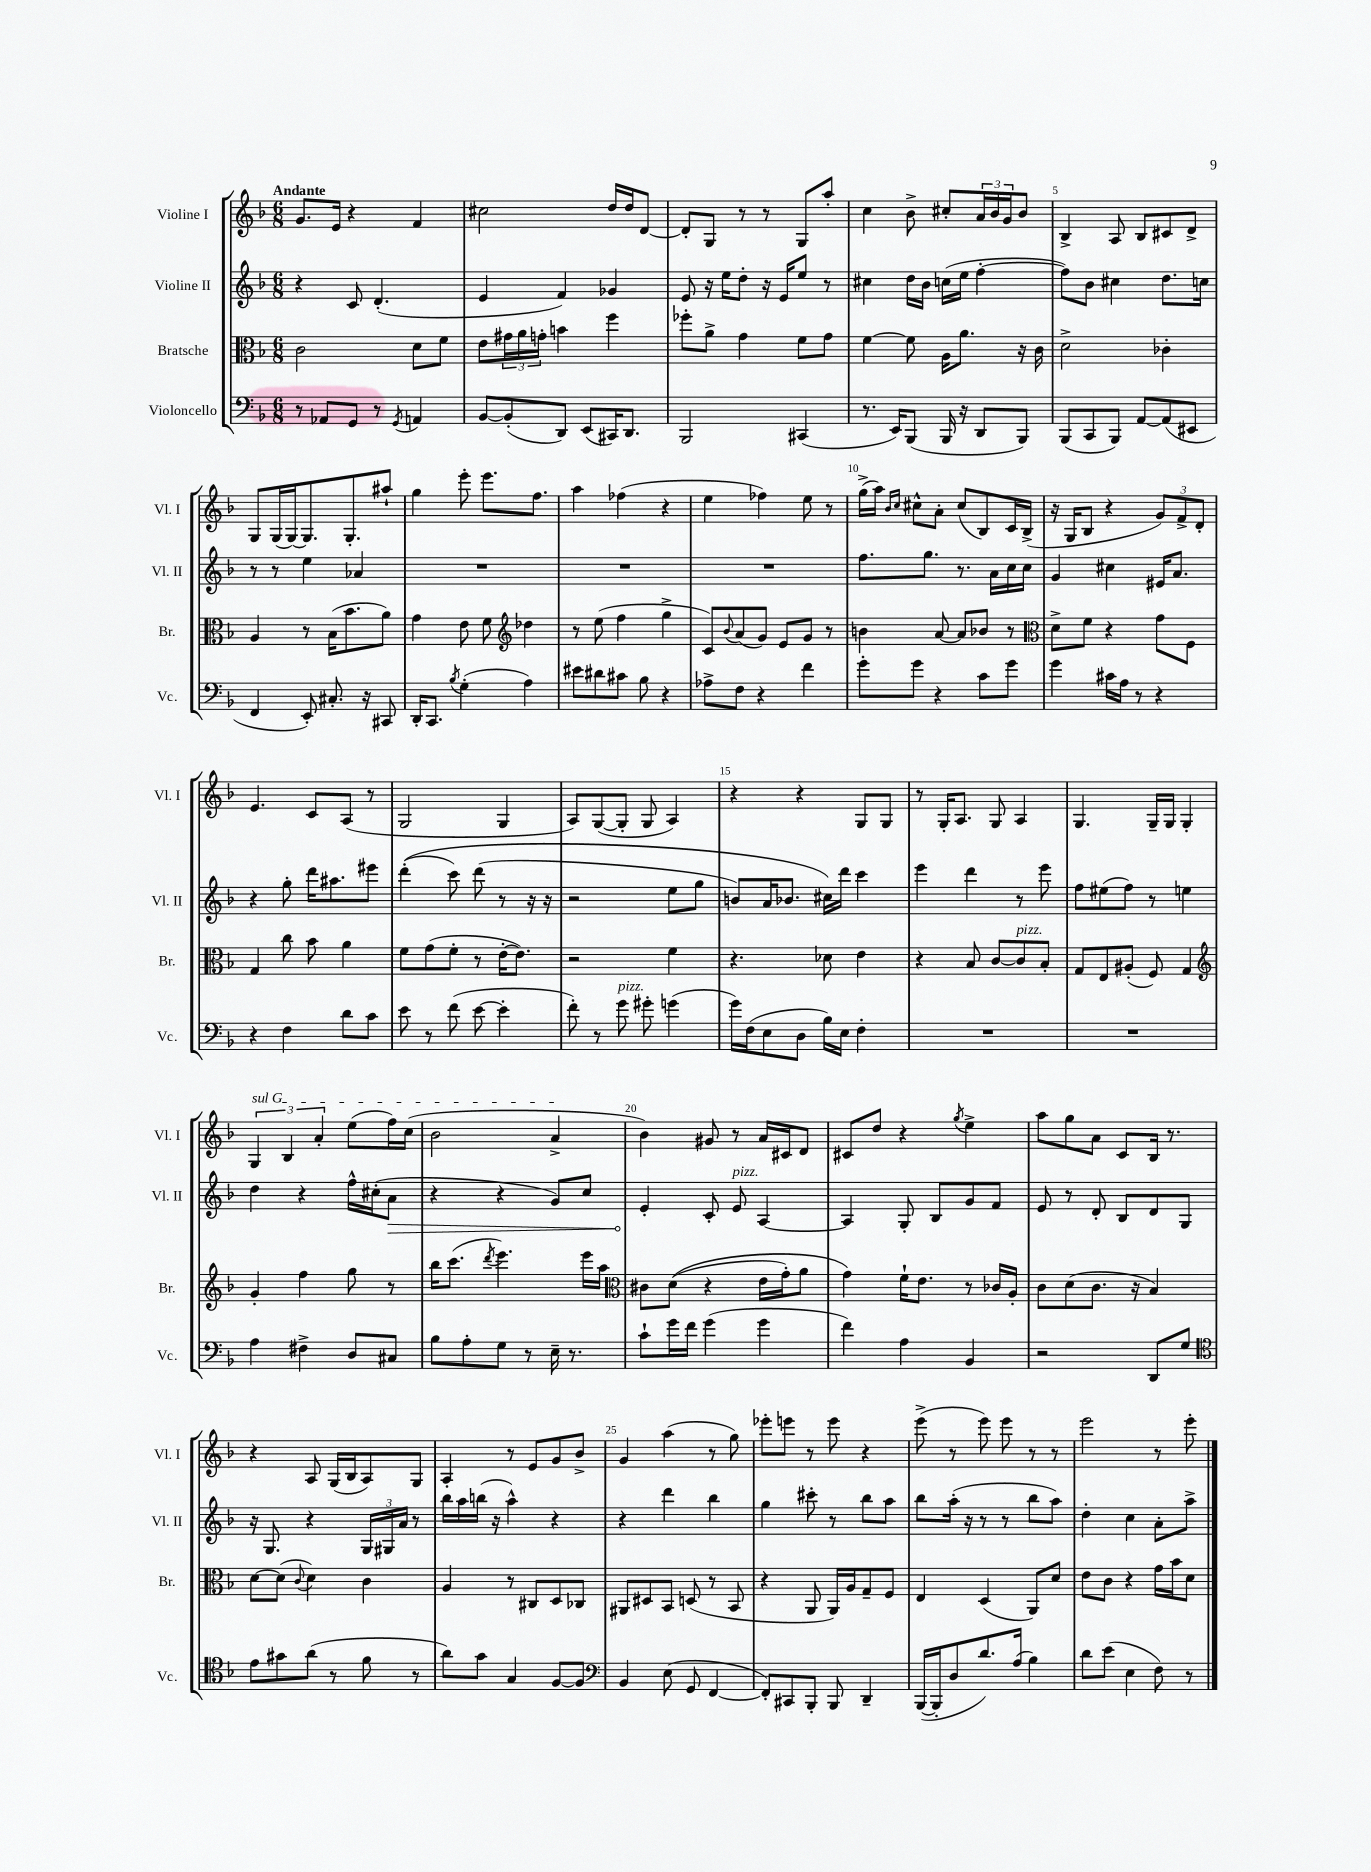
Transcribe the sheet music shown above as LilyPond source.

<<
\new StaffGroup <<
\new Staff = "s0" \with { instrumentName = "Violine I" shortInstrumentName = "Vl. I" } {
    \clef treble \key f \major \numericTimeSignature \time 6/8 \tempo "Andante"
    g'8. e'16 r4 f'4 |
    cis''2 d''16 d''16 d'8~ |
    d'8-. g8 r8 r8 g8 a''8-. |
    c''4 bes'8-> cis''8-. \tuplet 3/2 { a'16 bes'16 g'16 } bes'8 |
    bes4-> a8 bes8 cis'8 d'8-> |
    g8 g16( g16~) g8. g8.-. ais''8-! |
    g''4 e'''8-. e'''8. f''8. |
    a''4 fes''4( r4 |
    e''4 fes''4) e''8 r8 |
    g''16->( a''16) \grace { bes'16 c''16 } cis''8-^ a'8-. cis''8( bes8) c'16 bes16->( |
    r16 g16 bes8 r4 \tuplet 3/2 { g'8) f'8-> d'8-. } |
    e'4. c'8 a8( r8 |
    g2 g4 |
    a8) g8~( g8-. g8 a4) |
    r4 r4 g8 g8 |
    r8 g16-. a8. g8 a4 |
    g4. g16-- g16 g4-. |
    \tuplet 3/2 { \once \override TextSpanner.bound-details.left.text = \markup { \italic "sul G" } g4\startTextSpan bes4 a'4-. } e''8( f''16) c''16( |
    bes'2 a'4->\stopTextSpan |
    bes'4) gis'8 r8 a'16 cis'16 d'8 |
    cis'8 d''8 r4 \acciaccatura { g''8 } e''4-> |
    a''8 g''8 a'8 c'8 bes16 r8. |
    r4 a8 g16( bes16 a8) g8 |
    a4-. r8 e'8 g'8 bes'8-> |
    g'4 a''4( r8 g''8) |
    ees'''8-. e'''8 r8 e'''8 r4 |
    e'''8->( r8 e'''8) e'''8 r8 r8 |
    e'''2 r8 e'''8-. \bar "|." |
}
\new Staff = "s1" \with { instrumentName = "Violine II" shortInstrumentName = "Vl. II" } {
    \clef treble \key f \major \numericTimeSignature \time 6/8
    r4 c'8 d'4.-.( |
    e'4 f'4) ges'4 |
    e'8 r16 e''16 d''8-. r16 e'16 e''8 r8 |
    cis''4 d''16 bes'16 c''16( e''16 f''4~-. |
    f''8) bes'8 cis''4 d''8. c''16 |
    r8 r8 e''4 aes'4 |
    R2. |
    R2. |
    R2. |
    f''8. g''8. r8. a'16 c''16 c''16 |
    g'4 cis''4 eis'16 a'8. |
    r4 g''8-. d'''16 ais''8. eis'''8 |
    d'''4-.(\( c'''8) d'''8( r8 r16 r16 |
    r2 e''8 g''8 |
    b'8) a'16 bes'8. cis''16\) d'''16 c'''4 |
    e'''4 d'''4 r8 e'''8 |
    f''8 eis''8( f''8) r8 e''4 |
    d''4 r4 f''16-^ cis''16-.( \once \override Hairpin.circled-tip = ##t a'8\> |
    r4 r4 g'8) c''8 |
    e'4-.\! c'8-. e'8^\markup { \italic "pizz." } a4~ |
    a4 g8-. bes8 g'8 f'8 |
    e'8 r8 d'8-. bes8 d'8 g8 |
    r16 g8. r4 \tuplet 3/2 { g16 gis16 a'16 } r8 |
    bes''16 a''16 b''16( r16 a''4-^) r4 |
    r4 d'''4 bes''4 |
    g''4 cis'''8-. r8 bes''8 a''8 |
    bes''8 a''16-.( r16 r8 r8 bes''8 a''8) |
    d''4-. c''4 a'8-. a''8-> \bar "|." |
}
\new Staff = "s2" \with { instrumentName = "Bratsche" shortInstrumentName = "Br." } {
    \clef alto \key f \major \numericTimeSignature \time 6/8
    c'2 d'8 f'8 |
    e'8 \tuplet 3/2 { gis'16 a'16 g'16-. } b'4 f''4 |
    fes''8-. a'8-> g'4 f'8 g'8 |
    f'4~ f'8 a16 a'8. r16 c'16 |
    d'2-> ces'4-. |
    a4 r8 bes16( bes'8. a'8) |
    g'4 e'8 f'8 \clef treble des''4 |
    r8 e''8( f''4 g''4-> |
    c'8) \appoggiatura { bes'8 } a'8( g'8) e'8 g'8 r8 |
    b'4 a'8~ a'8 bes'8 r8 |
    \clef alto d'8-> f'8 r4 g'8 f8 |
    g4 c''8 bes'8 a'4 |
    f'8 g'8( f'8-. r8 e'16~-. e'8.) |
    r2 f'4 |
    r4. des'8 e'4 |
    r4 bes8 c'8~ c'8^\markup { \italic "pizz." } bes8-. |
    g8 e8 ais8-.( f8) g4 |
    \clef treble g'4-. f''4 g''8 r8 |
    bes''16 c'''8.( \acciaccatura { d'''8 } e'''4.) e'''16 a''16 |
    \clef alto cis'8 d'8(\( r4 e'16 g'16-.) a'8 |
    g'4\) f'16-! e'8. r8 ces'16 a16-. |
    c'8 d'8( c'8. r16 bes4) |
    d'8~ d'8( \appoggiatura { c'8 } d'4) c'4 |
    a4 r8 cis8 d8 ces8 |
    ais,8 dis8 bes,8 d8( r8 bes,8 |
    r4 a,8 a,16) a16 g8-- f8 |
    e4 d4( a,8) d'8 |
    e'8 c'8 r4 g'16 bes'16 d'8 \bar "|." |
}
\new Staff = "s3" \with { instrumentName = "Violoncello" shortInstrumentName = "Vc." } {
    \clef bass \key f \major \numericTimeSignature \time 6/8
    r8 aes,8 g,8 r8 \acciaccatura { g,8 } a,4 |
    bes,8~ bes,8-.( d,8) e,8( cis,16) d,8. |
    bes,,2 cis,4( |
    r8. e,16) bes,,8( bes,,16 r16 d,8 bes,,8) |
    bes,,8( c,8 bes,,8) a,8~ a,8( eis,8 |
    f,4 e,8-.) cis8.-. r16 cis,8 |
    d,16-. c,8. \acciaccatura { bes8 } g4-.( a4) |
    eis'8 dis'8 cis'8 bes8 r4 |
    aes8-> f8 r4 f'4 |
    g'8-. g'8 r4 c'8 g'8 |
    g'4 cis'16 a16 r8 r4 |
    r4 f4 d'8 c'8 |
    e'8 r8 f'8( e'8~ e'4-. |
    f'8-.) r8 g'8^\markup { \italic "pizz." } gis'8-. g'4( |
    g'16) f16( e8 d8 bes16) e16 f4-. |
    R2. |
    R2. |
    a4 fis4-> d8 cis8 |
    bes8 a8-. g8 r8 e16-- r8. |
    c'8-! g'16 f'16 g'4( g'4 |
    f'4) a4 bes,4 |
    r2 d,8 g8 |
    \clef tenor e'8 gis'8 a'8( r8 f'8 r8 |
    a'8) g'8 g4 f8~ f8 |
    \clef bass bes,4 e8( g,8 f,4~ |
    f,8-.) cis,8 bes,,8-. bes,,8 d,4-- |
    bes,,16~( bes,,16-. d8 d'8.) a16( bes4) |
    d'8 e'8( e4 f8) r8 \bar "|." |
}
>>
>>
\layout { \context { \Score \override BarNumber.break-visibility = ##(#f #t #t) barNumberVisibility = #(every-nth-bar-number-visible 5) } }
